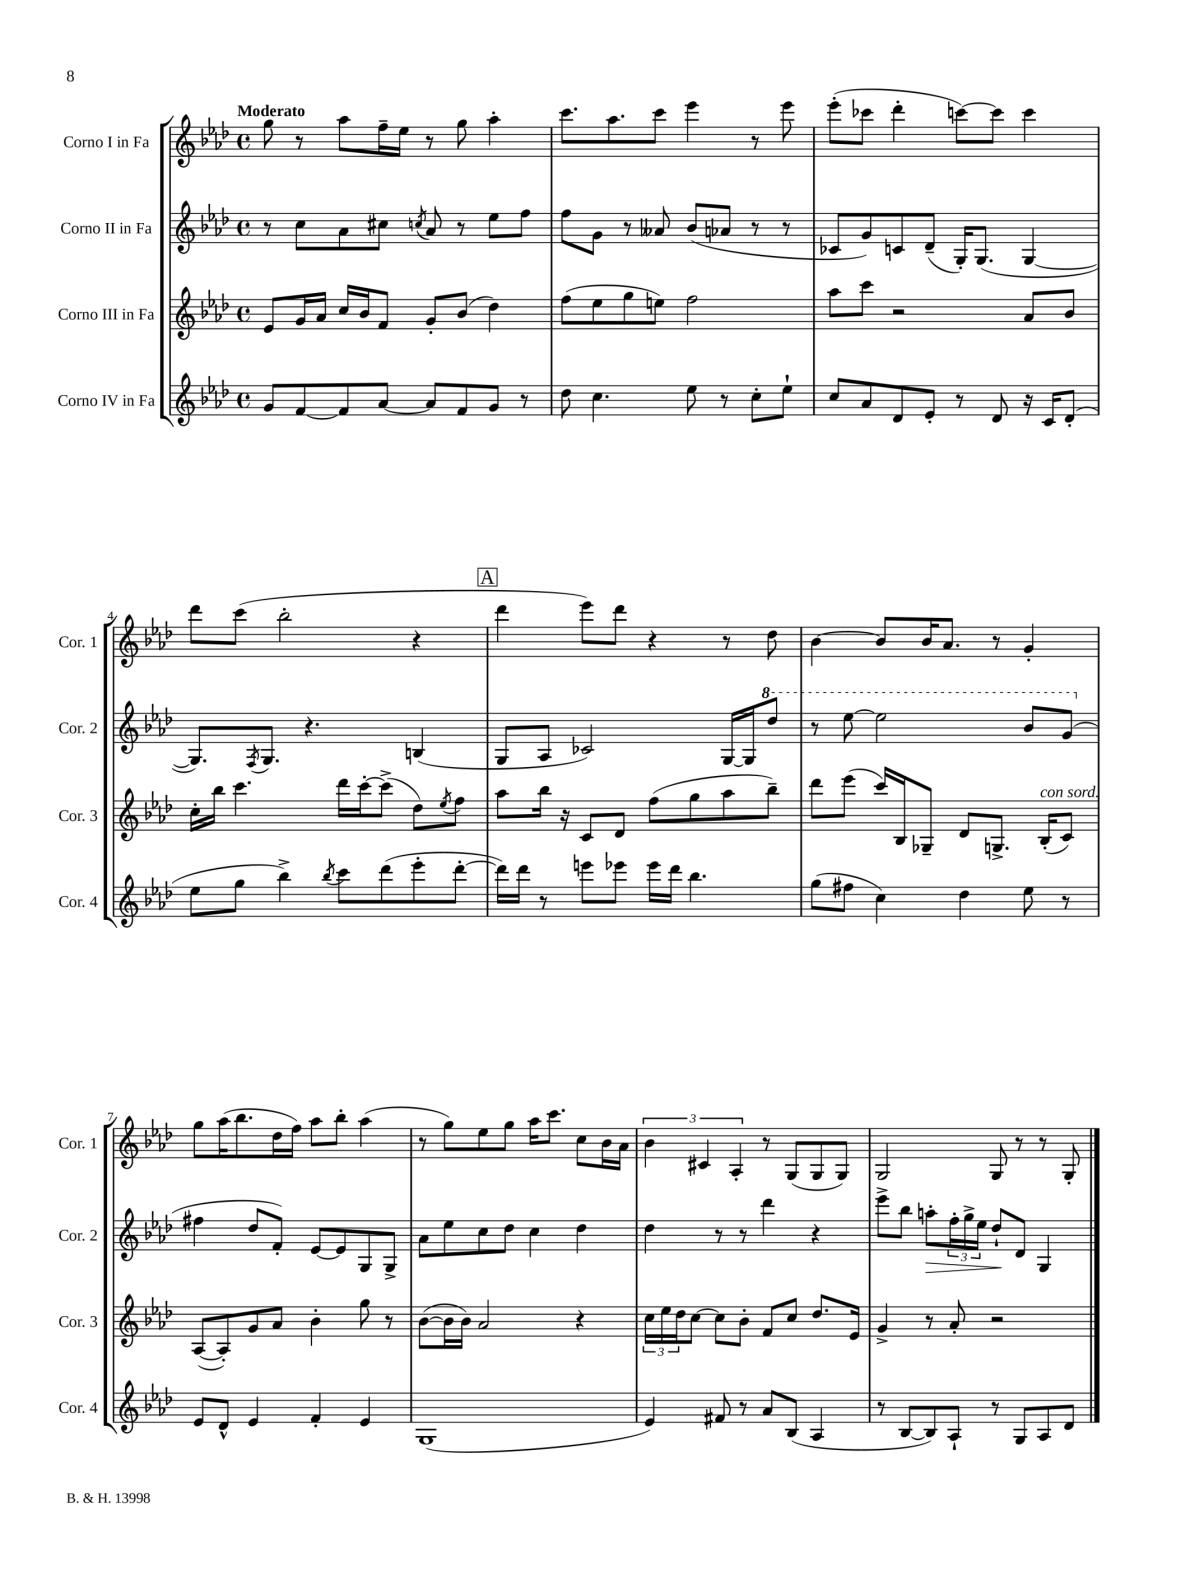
<<
\new StaffGroup <<
\new Staff = "s0" \with { instrumentName = "Corno I in Fa" shortInstrumentName = "Cor. 1" } {
    \clef treble \key aes \major \defaultTimeSignature \time 4/4 \tempo "Moderato"
    g''8 r8 aes''8 f''16-- ees''16 r8 g''8 aes''4-. |
    c'''8. aes''8. c'''8 ees'''4 r8 ees'''8 |
    ees'''8-.( ces'''8 des'''4-. c'''8~) c'''8 c'''4 |
    des'''8 c'''8( bes''2-. r4 |
    \mark \markup { \box "A" } des'''4 ees'''8) des'''8 r4 r8 des''8 |
    bes'4~ bes'8 bes'16 aes'8. r8 g'4-. |
    g''8 aes''16( bes''8. des''16 f''16) aes''8 bes''8-. aes''4( |
    r8 g''8) ees''8 g''8 aes''16 c'''8. c''8 bes'16 aes'16 |
    \tuplet 3/2 { bes'4 cis'4 aes4-. } r8 g8( g8 g8) |
    g2 g8 r8 r8 g8-. \bar "|." |
}
\new Staff = "s1" \with { instrumentName = "Corno II in Fa" shortInstrumentName = "Cor. 2" } {
    \clef treble \key aes \major \defaultTimeSignature \time 4/4
    r8 c''8 aes'8 cis''8 \acciaccatura { c''8 } aes'8 r8 ees''8 f''8 |
    f''8 g'8 r8 aeses'8 bes'8( aes'8 r8 r8 |
    ces'8 g'8) c'8 des'8--( g16-.) g8.( g4~ |
    g8.) \acciaccatura { f8 } g8. r4. b4( |
    \mark \markup { \box "A" } g8 aes8 ces'2) g16~ g16 \ottava #1 des'''8 |
    r8 ees'''8~ ees'''2 bes''8 g''8( \ottava #0 |
    fis''4 des''8 f'8-.) ees'8~ ees'8 g8 g8-> |
    aes'8 ees''8 c''8 des''8 c''4 des''4 |
    des''4 r8 r8 des'''4 r4 |
    ees'''8-> bes''8 a''8-.\> \tuplet 3/2 { f''16-. g''16-> ees''16 } des''8-!\! des'8 g4 \bar "|." |
}
\new Staff = "s2" \with { instrumentName = "Corno III in Fa" shortInstrumentName = "Cor. 3" } {
    \clef treble \key aes \major \defaultTimeSignature \time 4/4
    ees'8 g'16 aes'16 c''16 bes'16 f'8 g'8-. bes'8( des''4) |
    f''8( ees''8 g''8 e''8) f''2 |
    aes''8 c'''8 r2 aes'8 bes'8 |
    c''16-. bes''16 c'''4. des'''16 c'''16~-. c'''8->( des''8) \acciaccatura { ees''8 } f''8 |
    \mark \markup { \box "A" } aes''8 bes''16 r16 c'8 des'8 f''8( g''8 aes''8 bes''8--) |
    des'''8 ees'''8( c'''16) bes16 ges8-- des'8 g8.-> bes16-.^\markup { \italic "con sord." }( c'8) |
    aes8~( aes8-.) g'8 aes'8 bes'4-. g''8 r8 |
    bes'8~( bes'16 bes'16) aes'2 r4 |
    \tuplet 3/2 { c''16 ees''16 des''16 } c''8~ c''8 bes'8-. f'8 c''8 des''8. ees'16 |
    g'4-> r8 aes'8-. r2 \bar "|." |
}
\new Staff = "s3" \with { instrumentName = "Corno IV in Fa" shortInstrumentName = "Cor. 4" } {
    \clef treble \key aes \major \defaultTimeSignature \time 4/4
    g'8 f'8~ f'8 aes'8~ aes'8 f'8 g'8 r8 |
    des''8 c''4. ees''8 r8 c''8-. ees''8-! |
    c''8 aes'8 des'8 ees'8-. r8 des'8 r16 c'16 des'8-.( |
    ees''8 g''8 bes''4->) \acciaccatura { bes''8 } c'''8 des'''8( ees'''8-. des'''8~-. |
    \mark \markup { \box "A" } des'''16) des'''16 r8 e'''8 ees'''8 ees'''16 des'''16 bes''4. |
    g''8( fis''8 c''4) des''4 ees''8 r8 |
    ees'8 des'8-^ ees'4 f'4-. ees'4 |
    g1( |
    ees'4) fis'8 r8 aes'8 bes8( aes4 |
    r8 bes8~ bes8) aes8-! r8 g8 aes8 des'8 \bar "|." |
}
>>
>>
